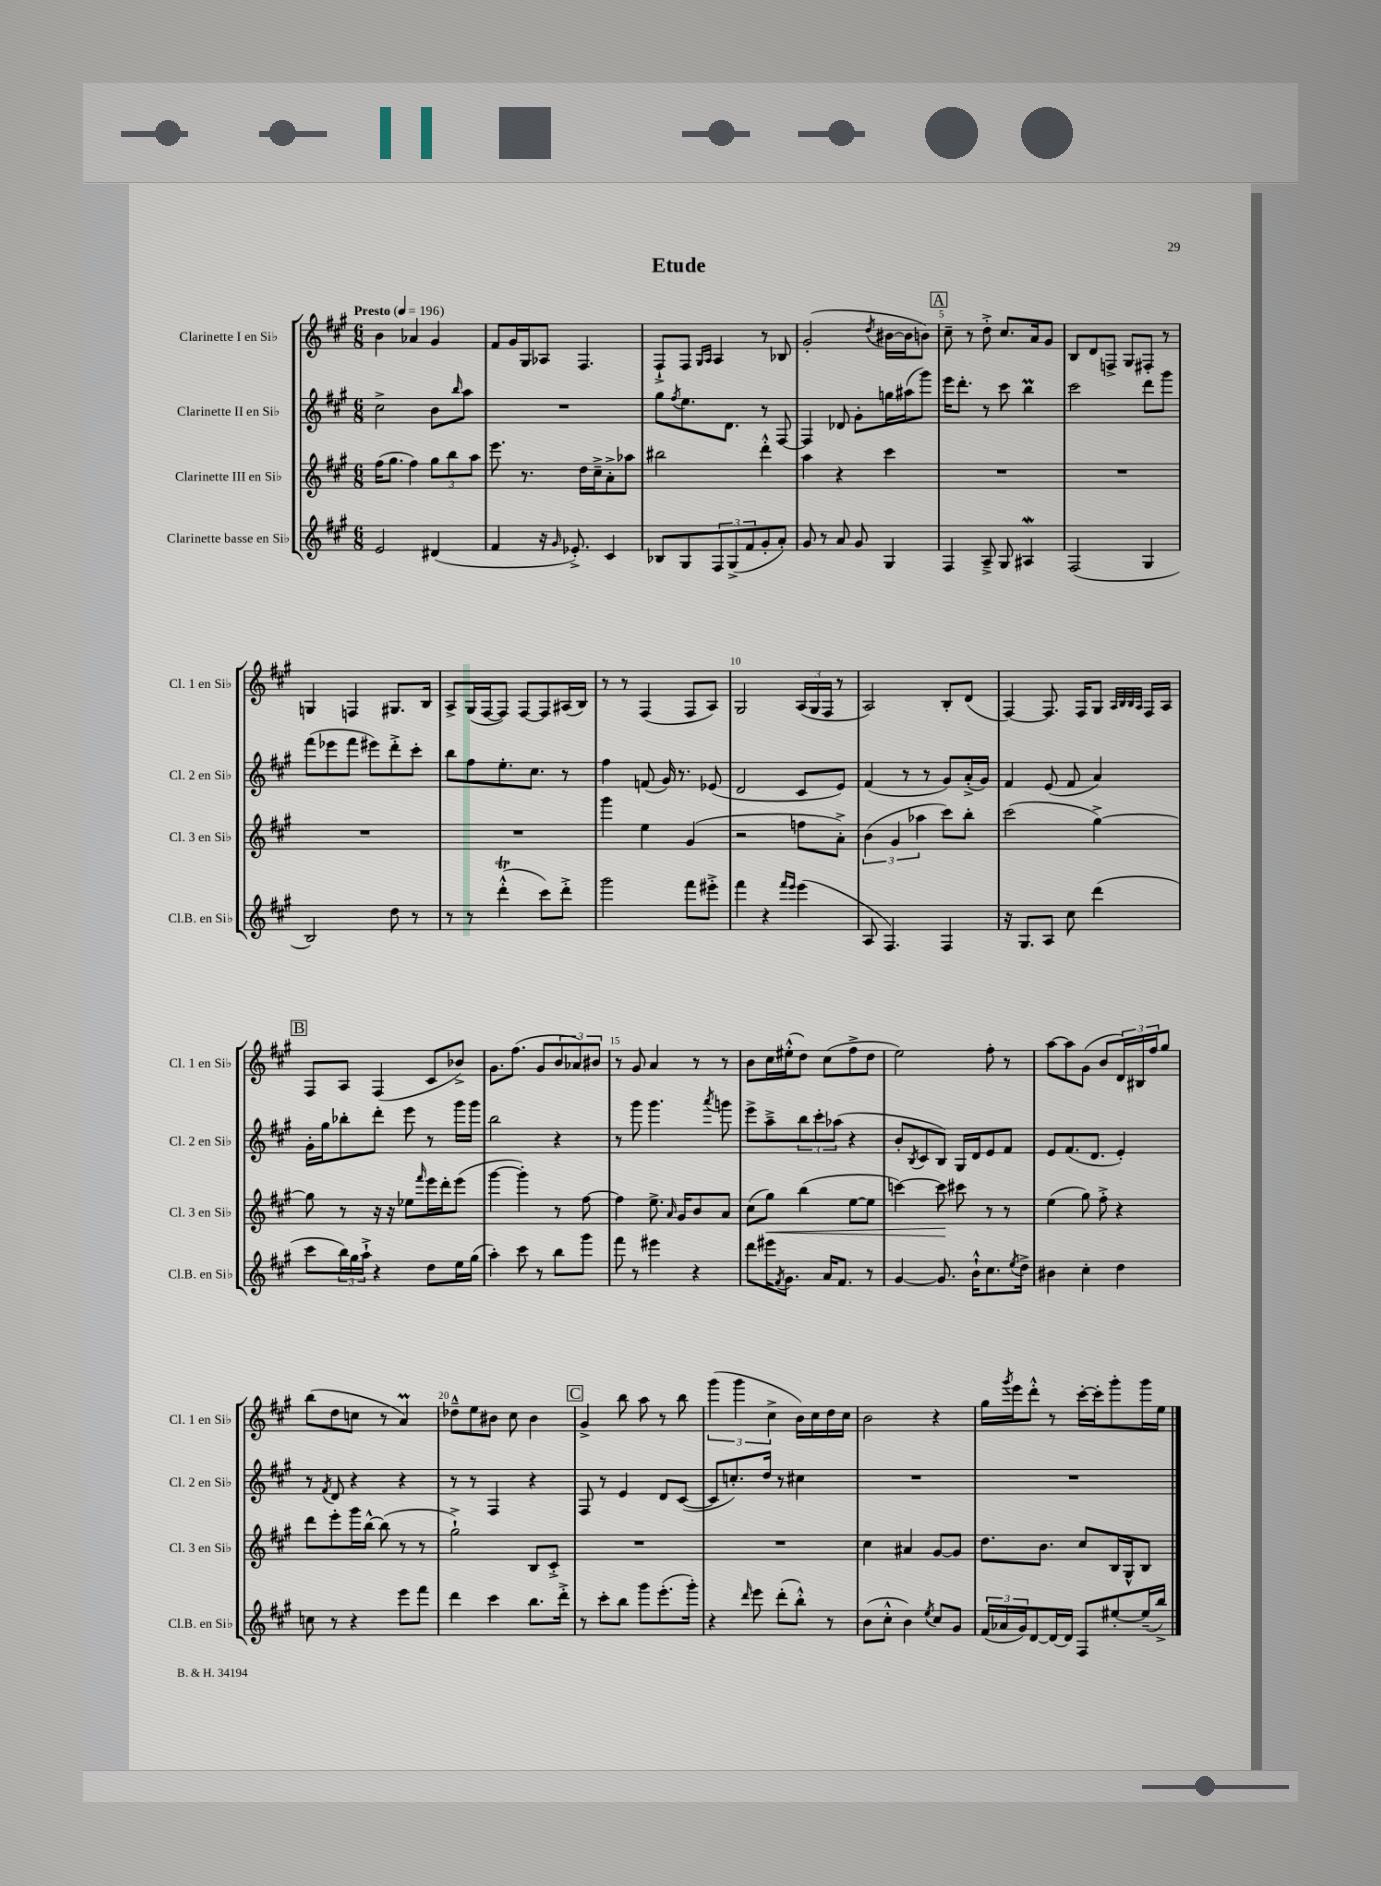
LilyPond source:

\header { title = "Etude" }
<<
\new StaffGroup <<
\new Staff = "s0" \with { instrumentName = "Clarinette I en Sib" shortInstrumentName = "Cl. 1 en Sib" } {
    \clef treble \key a \major \numericTimeSignature \time 6/8 \tempo "Presto" 4 = 196
    b'4 aes'4 gis'4 |
    fis'8 gis'16 gis16 aes8 fis4. |
    fis8-!-> fis8 \grace { gis16 a16 } a4 r8 bes8 |
    gis'2-.( \acciaccatura { d''8 } bis'16~ bis'16 b'8) |
    \mark \markup { \box "A" } cis''8-- r8 d''8-.-> cis''8. a'16 gis'8 |
    b8 d'8 f8-> gis8 fis8-. r8 |
    g4 f4 gis8. b16 |
    a8-> gis16( fis16~ fis8) fis8~ fis8 ais16( b16) |
    r8 r8 fis4( fis8 a8) |
    gis2 \tuplet 3/2 { a16( gis16 fis16 } r8 |
    a2) b8-. d'8( |
    fis4~) fis8. fis16 gis8 \grace { a32 b32 b32 a32 } fis16 a16 |
    \mark \markup { \box "B" } fis8 a8 fis4( cis'8 bes'8->) |
    gis'8. fis''8.( gis'8 \tuplet 3/2 { b'8 aes'8) bis'8 } |
    r8 gis'8 a'4 r8 r8 |
    b'8 cis''16 eis''16-.-^( d''8) cis''8( fis''8-> d''8 |
    e''2) fis''8-. r8 |
    a''8~ a''8 gis'8( b'8 \tuplet 3/2 { d'16) bis16 fis''16 } gis''8 |
    b''8( d''8 c''8 r8 a'4\prall) |
    des''8---^ e''8 bis'8 cis''8 bis'4 |
    \mark \markup { \box "C" } gis'4-> b''8 a''8 r8 b''8 |
    \tuplet 3/2 { gis'''4( gis'''4 cis''4-> } b'16) cis''16 d''16 cis''16 |
    b'2 r4 |
    gis''16 \acciaccatura { gis'''8 } e'''16 d'''8-.-^ r8 cis'''16~-. cis'''16-. gis'''8-. gis'''16 e''16 \bar "|." |
}
\new Staff = "s1" \with { instrumentName = "Clarinette II en Sib" shortInstrumentName = "Cl. 2 en Sib" } {
    \clef treble \key a \major \numericTimeSignature \time 6/8
    cis''2-> b'8 \grace { b''16 } a''8 |
    R2. |
    gis''8 \acciaccatura { fis''8 } e''8. d'8. r8 fis8~ |
    fis4 des'8 gis'8-. g''16 ais''16( gis'''8) |
    \mark \markup { \box "A" } e'''16 d'''8.-. r8 cis'''8 b''4\prall |
    cis'''2 d'''8 gis'''8 |
    fis'''8( ees'''8 fis'''8 eis'''8) d'''8-.-> cis'''8-. |
    b''8 fis''8 e''8.-. cis''8. r8 |
    fis''4 f'8( gis'16) r8. ees'8( |
    d'2 cis'8 e'8) |
    fis'4( r8 r8 gis'8) a'16-.->( gis'16) |
    fis'4 e'8( fis'8 a'4) |
    \mark \markup { \box "B" } gis'16-. gis''16 bes''8-. d'''8-. e'''8 r8 gis'''16 gis'''16 |
    b''2 r4 |
    r8 gis'''8 gis'''4. \acciaccatura { a'''8 } g'''8 |
    e'''8-> a''8---> \tuplet 3/2 { b''8 cis'''8-. aes''8( } r4 |
    b'8-. \acciaccatura { b8 } cis'8 b8) gis16 d'16 e'8 fis'8 |
    e'8 fis'8.( d'8. e'4-.) |
    r8 \acciaccatura { fis'8 } d'8 r4 r4 |
    r8 r8 fis4 r4 |
    \mark \markup { \box "C" } fis8 r8 e'4 d'8 cis'8~( |
    cis'8 c''8.-.) d''16 r8 cis''4 |
    R2. |
    R2. \bar "|." |
}
\new Staff = "s2" \with { instrumentName = "Clarinette III en Sib" shortInstrumentName = "Cl. 3 en Sib" } {
    \clef treble \key a \major \numericTimeSignature \time 6/8
    fis''16( gis''8. fis''4) \tuplet 3/2 { gis''8 b''8 a''8 } |
    e'''8. r8. d''16 cis''16---> a'8-.-> aes''8 |
    bis''2 d'''4-.-^ |
    a''4 r4 cis'''4 |
    \mark \markup { \box "A" } R2. |
    R2. |
    R2. |
    R2. |
    gis'''4 e''4 gis'4( |
    r2 f''8 a'8-.->) |
    \tuplet 3/2 { b'4( gis'4 aes''4 } cis'''8) b''8-. |
    cis'''2( gis''4~->) |
    \mark \markup { \box "B" } gis''8 r8 r16 r16 ees''8 \grace { fis'''16 } e'''16 d'''16-. e'''8( |
    gis'''4~ gis'''4-.) r8 fis''8~ |
    fis''4 e''8.-> \grace { a'16 } gis'16 b'8 a'8 |
    cis''8( gis''8\<) b''4( e''8~ e''8 |
    c'''4~) c'''8\! cis'''8 r8 r8 |
    e''4( gis''8) fis''8-.-> r4 |
    d'''8 e'''8-. gis'''16 b''16~-^ b''8( r8 r8 |
    gis''2-!->) b8 cis'8-.-> |
    \mark \markup { \box "C" } R2. |
    R2. |
    cis''4 ais'4 gis'8~ gis'8 |
    d''8. b'8. cis''8 b16 gis16-^ b8 \bar "|." |
}
\new Staff = "s3" \with { instrumentName = "Clarinette basse en Sib" shortInstrumentName = "Cl.B. en Sib" } {
    \clef treble \key a \major \numericTimeSignature \time 6/8
    e'2 dis'4( |
    fis'4 r16 \grace { gis'16 } ees'8.-.->) cis'4 |
    bes8 gis8 \tuplet 3/2 { fis8 gis8->( fis'8 } gis'8-. a'8-.) |
    gis'8 r8 a'8 gis'8 gis4 |
    \mark \markup { \box "A" } fis4 a8---> gis8 ais4\mordent |
    fis2( gis4 |
    b2) d''8 r8 |
    r8 r8 d'''4-.-^\trill( cis'''8) d'''8-.-> |
    gis'''2 fis'''8 eis'''8-.-> |
    fis'''4 r4 \grace { fis'''16 e'''16 } e'''4( |
    a8 fis4.) fis4 |
    r16 gis8. a8 cis''8 d'''4( |
    \mark \markup { \box "B" } cis'''8 \tuplet 3/2 { b''16) gis''16 a''16-!-> } r4 d''8 e''16 gis''16( |
    a''4-.) cis'''8 r8 b''8 gis'''8 |
    fis'''8 r8 eis'''4 r4 |
    d'''8 eis'''16 \acciaccatura { fis'8 } gis'8. a'16 fis'8. r8 |
    gis'4~ gis'8. b'16-!-^ cis''8. \acciaccatura { e''8 } d''16-> |
    bis'4 cis''4-. d''4 |
    c''8 r8 r4 e'''8 fis'''8 |
    d'''4 cis'''4 b''8. d'''16-.-> |
    \mark \markup { \box "C" } r8 cis'''8-. b''8 gis'''8 e'''8.-.( gis'''16-.) |
    r4 \grace { d'''16 } e'''8 d'''8-.( b''8-.-^) r8 |
    b'8( cis''8-.-^ b'4) \acciaccatura { e''8 } cis''8 gis'8 |
    \tuplet 3/2 { fis'16( aes'16 gis'16) } d'8~ d'16~ d'16 fis8 eis''8~-. eis''16--( b''16->) \bar "|." |
}
>>
>>
\layout { \context { \Score \override BarNumber.break-visibility = ##(#f #t #t) barNumberVisibility = #(every-nth-bar-number-visible 5) } }
